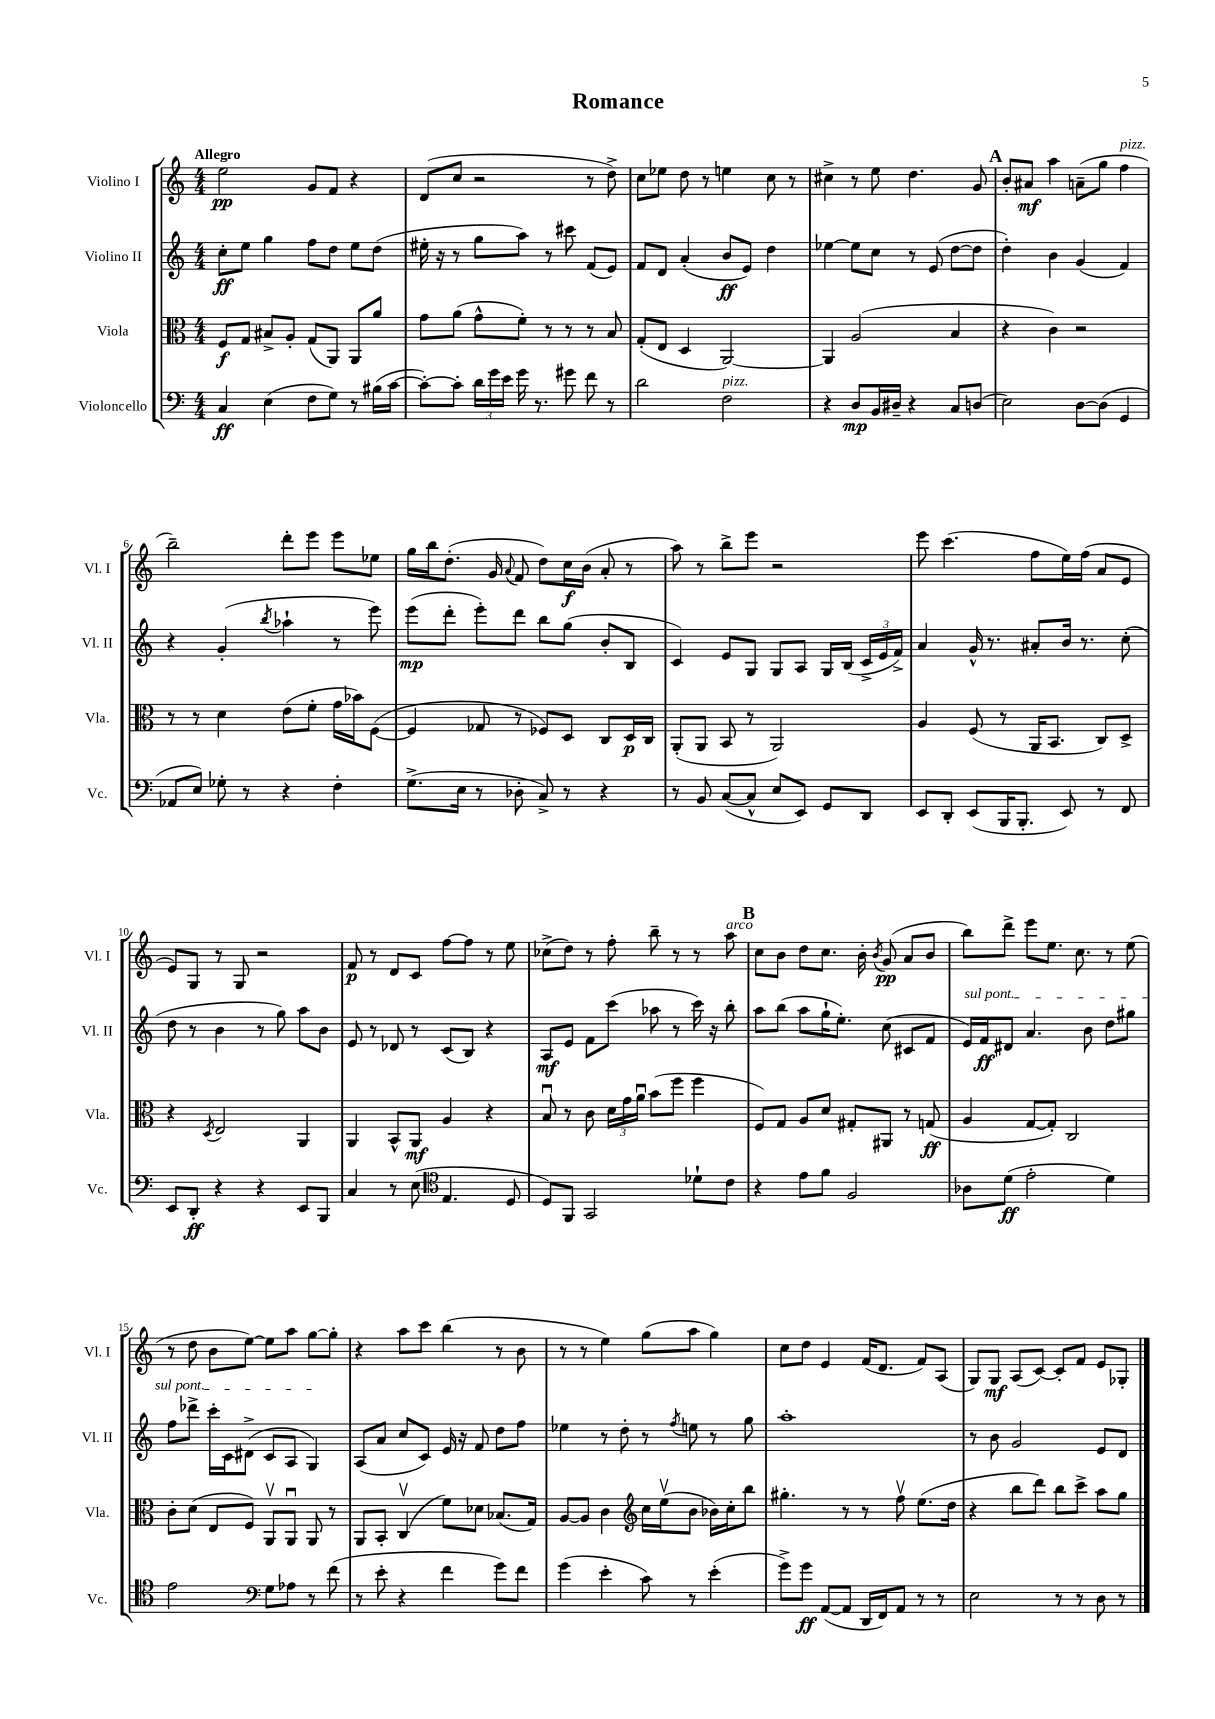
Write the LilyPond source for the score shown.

\header { title = "Romance" }
<<
\new StaffGroup <<
\new Staff = "s0" \with { instrumentName = "Violino I" shortInstrumentName = "Vl. I" } {
    \clef treble \key c \major \numericTimeSignature \time 4/4 \tempo "Allegro"
    \autoBeamOff e''2\pp g'8[ f'8] r4 |
    d'8[( c''8] r2 r8 d''8->) |
    c''8[ ees''8] d''8 r8 e''4 c''8 r8 |
    cis''4-> r8 e''8 d''4. g'8 |
    \mark \markup { \bold "A" } b'8[-. ais'8]\mf a''4 a'8[--( g''8] f''4^\markup { \italic "pizz." } |
    b''2--) d'''8[-. e'''8] e'''8[ ees''8] |
    g''16[ b''16 d''8.]-.( g'16 \appoggiatura { a'8 } f'8 d''8[) c''16\f b'16]( a'8-. r8 |
    a''8) r8 b''8[-> e'''8] r2 |
    e'''8 c'''4.( f''8[ e''16) f''16]( a'8[ e'8] |
    e'8[) g8] r8 g8 r2 |
    f'8\p r8 d'8[ c'8] f''8[~ f''8] r8 e''8 |
    ces''8[->( d''8]) r8 f''8-. b''8-- r8 r8 a''8^\markup { \italic "arco" } |
    \mark \markup { \bold "B" } c''8[ b'8] d''8[ c''8.] b'16-. \acciaccatura { b'8 } g'8\pp( a'8[ b'8] |
    b''8[) d'''8]-> e'''8[ e''8.] c''8. r8 e''8( |
    r8 d''8 b'8[ e''8]~) e''8[ a''8] g''8[~ g''8]-. |
    r4 a''8[ c'''8] b''4( r8 b'8 |
    r8 r8 e''4) g''8[( a''8] g''4) |
    c''8[ d''8] e'4 f'16[( d'8.] f'8[) a8]( |
    g8[) g8]\mf a8[( c'8]~) c'8[-. f'8] e'8[ ges8]-. \bar "|." |
}
\new Staff = "s1" \with { instrumentName = "Violino II" shortInstrumentName = "Vl. II" } {
    \clef treble \key c \major \numericTimeSignature \time 4/4
    \autoBeamOff c''8[-.\ff e''8] g''4 f''8[ d''8] e''8[ d''8]( |
    eis''16-. r16 r8 g''8[ a''8]) r8 cis'''8 f'8[( e'8]) |
    f'8[ d'8] a'4-.( b'8[\ff e'8]) d''4 |
    ees''4~ ees''8[ c''8] r8 e'8( d''8[~ d''8] |
    \mark \markup { \bold "A" } d''4-.) b'4 g'4( f'4) |
    r4 g'4-.( \acciaccatura { b''8 } aes''4-! r8 e'''8) |
    e'''8[\mp( d'''8]-. e'''8[-.) d'''8] b''8[ g''8]( b'8[-. b8] |
    c'4) e'8[ g8] g8[ a8] g16[ b16]( \tuplet 3/2 { c'16[-> e'16 f'16]->) } |
    a'4 g'16-^ r8. ais'8[-. b'16] r8. c''8-.( |
    d''8 r8 b'4 r8 g''8) a''8[ b'8] |
    e'8 r8 des'8 r8 c'8[( b8]) r4 |
    a8[\mf e'8] f'8[ c'''8]( aes''8 r8 c'''16) r16 b''8-. |
    \mark \markup { \bold "B" } a''8[ b''8]( a''8[ g''16-! e''8.]-.) c''8( cis'8[ f'8] |
    \once \override TextSpanner.bound-details.left.text = \markup { \italic "sul pont." } e'16[\startTextSpan) f'16\ff dis'8] a'4. b'8 d''8[ gis''8] |
    f''8[ des'''8]-> c'''16[-. c'16 dis'8]->( c'8[ a8] g4\stopTextSpan) |
    a8[( a'8] c''8[ c'8]) e'16 r16 f'8 d''8[ f''8] |
    ees''4 r8 d''8-. r8 \acciaccatura { f''8 } e''8 r8 g''8 |
    a''1-. |
    r8 b'8 g'2 e'8[ d'8] \bar "|." |
}
\new Staff = "s2" \with { instrumentName = "Viola" shortInstrumentName = "Vla." } {
    \clef alto \key c \major \numericTimeSignature \time 4/4
    \autoBeamOff f8[\f g8] bis8[-> a8]-. g8[( a,8]) a,8[ a'8] |
    g'8[ a'8]( g'8[-^ f'8]-.) r8 r8 r8 b8 |
    g8[-.( e8] d4 a,2~) |
    a,4 a2( b4 |
    \mark \markup { \bold "A" } r4 c'4) r2 |
    r8 r8 d'4 e'8[( f'8]-. g'16[ bes'16) f8]~( |
    f4 ges8 r8 fes8[) d8] c8[ d16\p c16] |
    a,8[-.( a,8] b,8 r8 a,2) |
    a4 f8( r8 a,16[ b,8.] c8[) d8]-> |
    r4 \acciaccatura { d8 } e2 a,4 |
    a,4 b,8[-^ a,8]\mf a4 r4 |
    b8\downbow r8 c'8 \tuplet 3/2 { d'16[ g'16 a'16]\downbow } b'8[( f''8] f''4 |
    \mark \markup { \bold "B" } f8[) g8] a8[ d'8] gis8[-. ais,8] r8 g8\ff( |
    a4 g8[~ g8]-.) c2 |
    c'8[-. d'8]( e8[ f8]) a,8[\upbow a,8]\downbow a,8 r8 |
    a,8[ b,8]-. c4\upbow( f'8[) des'8] bes8.[( g16]) |
    a8[~ a8] c'4 \clef treble c''16[ e''16\upbow( b'8] bes'16[) c''16-. b''8] |
    gis''4.-. r8 r8 f''8\upbow e''8.[( d''16] |
    r4 b''8[ d'''8]) b''8[ c'''8]-> a''8[ g''8] \bar "|." |
}
\new Staff = "s3" \with { instrumentName = "Violoncello" shortInstrumentName = "Vc." } {
    \clef bass \key c \major \numericTimeSignature \time 4/4
    \autoBeamOff c4\ff e4( f8[ g8]) r8 bis16[( c'16]~ |
    c'8[~-.) c'8]-. \tuplet 3/2 { d'16[ g'16 e'16] } g'16 r8. gis'8 f'8 r8 |
    d'2 f2^\markup { \italic "pizz." } |
    r4 d8[\mp b,16 dis16]-- r4 c8[ d8]( |
    \mark \markup { \bold "A" } e2) d8[~ d8]( g,4 |
    aes,8[ e8]) ges8-. r8 r4 f4-. |
    g8.[->( e16] r8 des8-. c8->) r8 r4 |
    r8 b,8 c8[~( c8]-^ e8[ e,8]) g,8[ d,8] |
    e,8[ d,8]-. e,8[( b,,16 b,,8.]-. e,8) r8 f,8 |
    e,8[ d,8]-.\ff r4 r4 e,8[ b,,8] |
    c4 r8 e8( \clef tenor e4. d8 |
    d8[) f,8] g,2 des'8[-! c'8] |
    \mark \markup { \bold "B" } r4 e'8[ f'8] f2 |
    aes8[ d'8]\ff( e'2-. d'4) |
    e'2 \clef bass g8[ aes8] r8 f'8( |
    r8 e'8-. r4 f'4 g'8[) f'8] |
    g'4( e'4-. c'8) r8 e'4-.( |
    g'8[->) g'8]\ff a,8[~( a,8] d,16[ f,16) a,8] r8 r8 |
    e2 r8 r8 d8 r8 \bar "|." |
}
>>
>>
